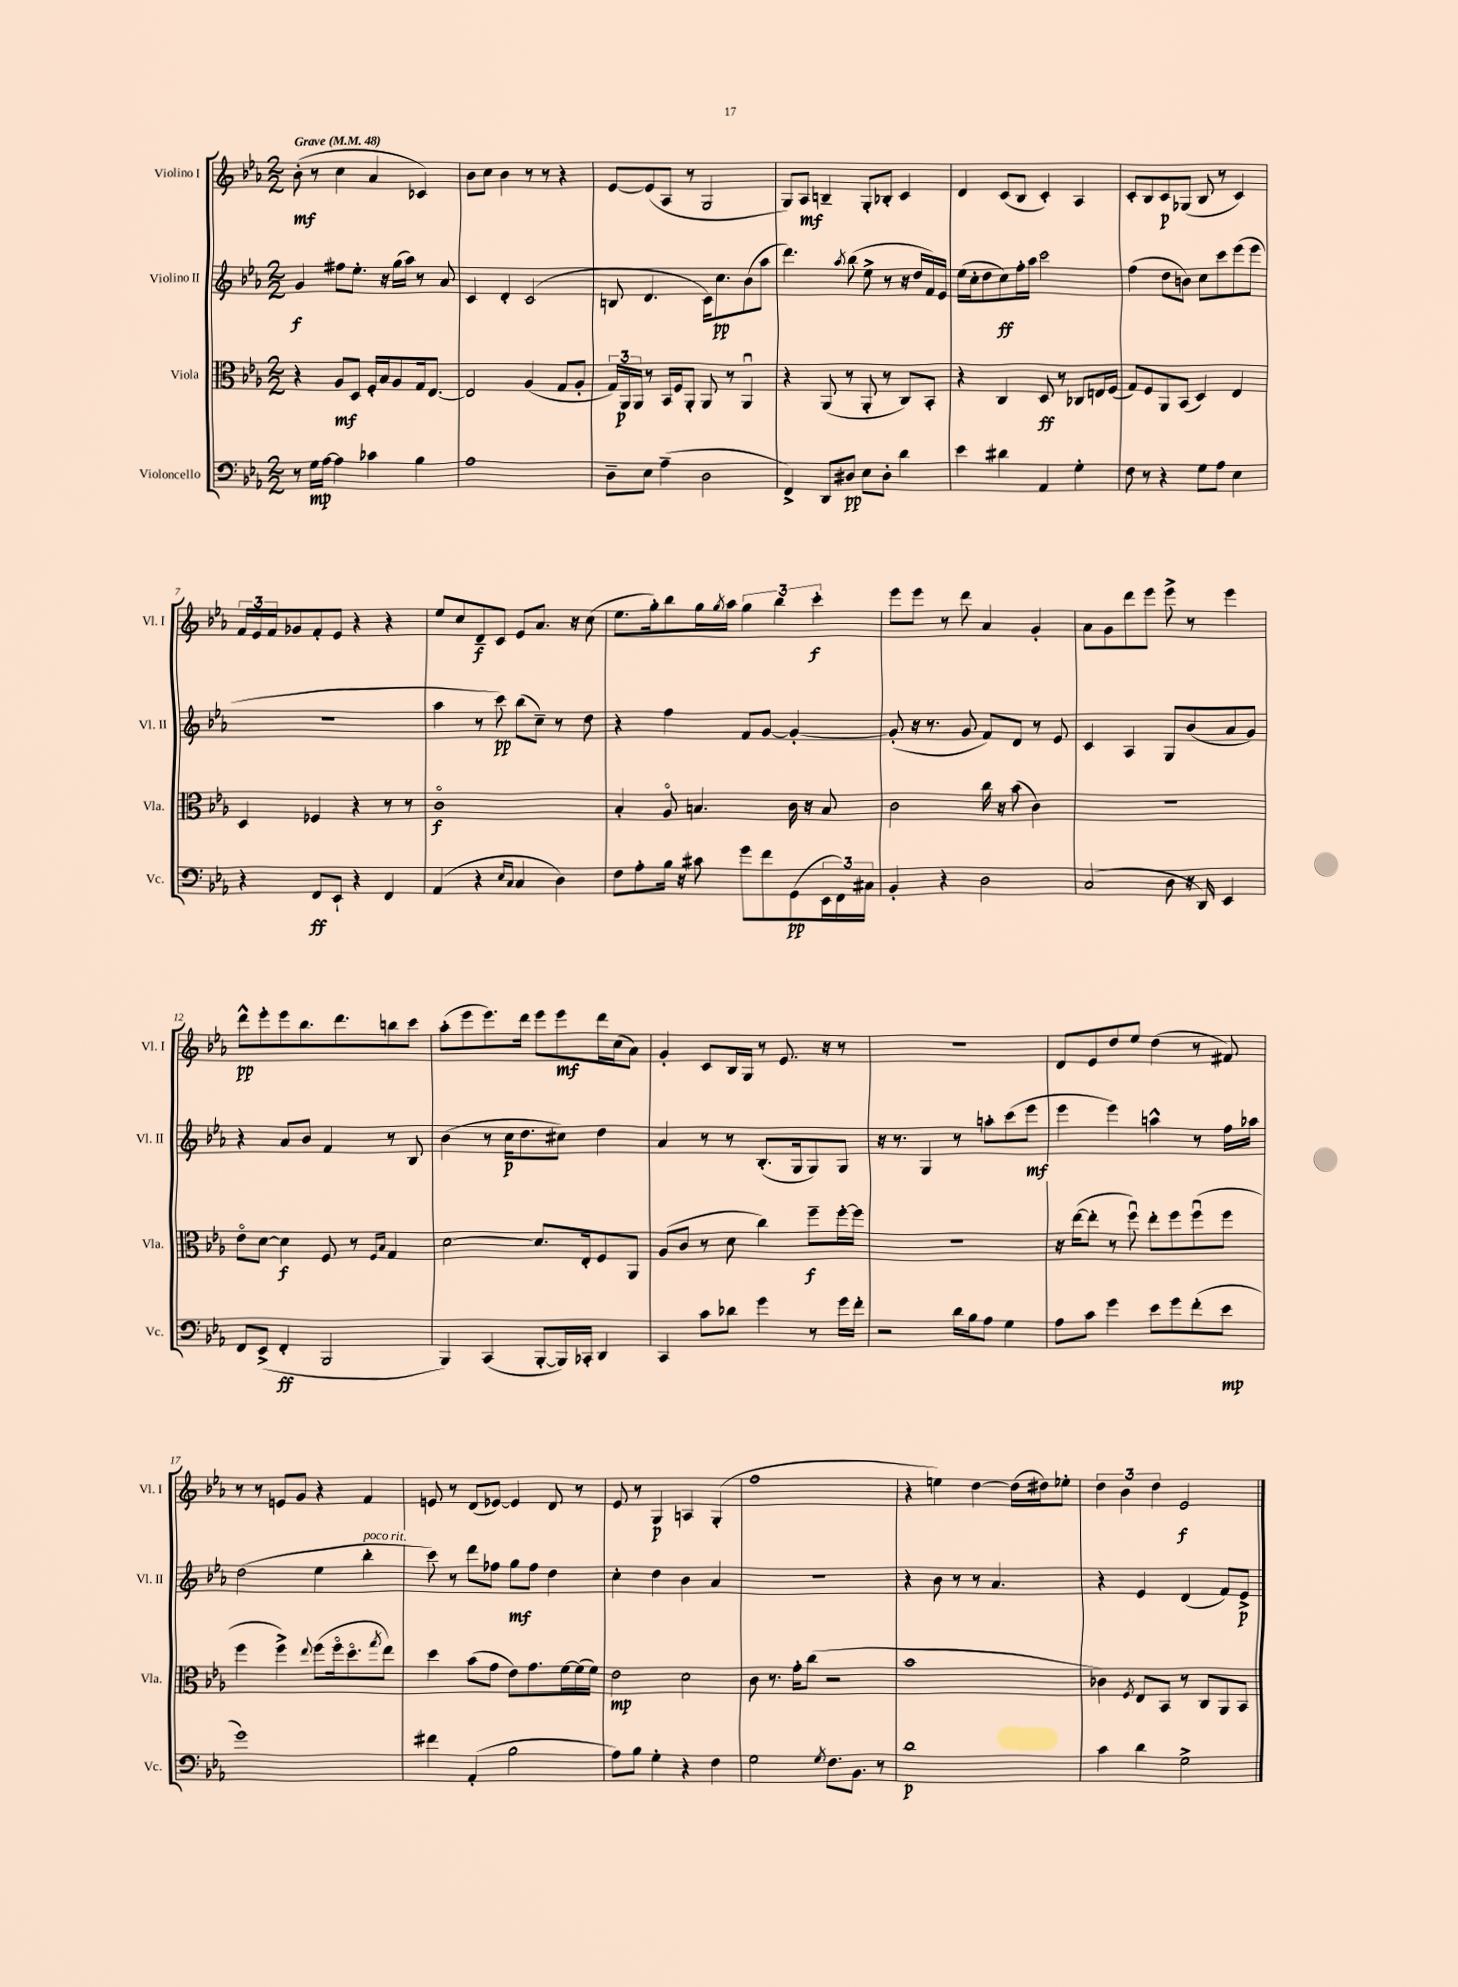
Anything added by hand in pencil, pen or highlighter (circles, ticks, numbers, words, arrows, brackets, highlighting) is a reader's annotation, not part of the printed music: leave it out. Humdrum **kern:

**kern	**kern	**kern	**kern
*staff4	*staff3	*staff2	*staff1
*clefF4	*clefC3	*clefG2	*clefG2
*k[b-e-a-]	*k[b-e-a-]	*k[b-e-a-]	*k[b-e-a-]
*M2/2	*M2/2	*M2/2	*M2/2
*MM48	*MM48	*MM48	*MM48
8r	4r	4g	(8b-'
16G	.	.	8r
[16A-	.	.	.
4A-]	8A-	8ff#	4cc
.	8D	8.ee-'	.
4c-	16F'	.	4a-
.	16B-	16r	.
.	8A-	(16gg	.
.	.	16aa-)	.
4B-	16G	8r	4c-)
.	[8.E-	.	.
.	.	8a-	.
=	=	=	=
1A-	2E-]	4c	8b-
.	.	.	8cc
.	.	4d'	4b-
.	(4A-	(2c	8r
.	.	.	8r
.	8G	.	4r
.	8A-'	.	.
=	=	=	=
8D~	24G)	8B	[8e-
.	24AA-	.	.
.	24AA-	.	.
8E-	8r	4.d	(8e-]
(4A-~	16BB-	.	8A-
.	16F	.	.
.	8AA-'	.	8r
2D	8AA-	16c)	2G
.	.	8.cc	.
.	8r	.	.
.	4AA-u	(8b-	.
.	.	8aa-	.
=	=	=	=
4FF^)	4r	4.ddd)	8G)
.	.	.	8A-
8DD	(8AA-	.	4B~
.	.	8qaa-	.
8D#	8r	(8bb-	.
8E-	8AA-'	8ee-^	8G'
8D#'	8r	8r	8B-'
4d	8C)	16r	4c
.	.	16dd	.
.	8BB-'	16f)	.
.	.	16e-	.
=	=	=	=
4e-	4r	(16ee-	4d
.	.	16cc'	.
.	.	8dd	.
4d#	4C	8cc)	(8c
.	.	16ff'	8B-
.	.	16aa-	.
4AA-	8D	2ccc	4c')
.	8r	.	.
4G'	8C-	.	4A-
.	16E	.	.
.	(16F	.	.
=	=	=	=
8F	8G)	(4ff	8c'
8r	8F	.	8B-
4r	8AA-	8dd	8c
.	(8BB-	8b)	(8G-
8G	4D)	8cc	8B-
8A-	.	8ccc	8r
4E-	4E-	(8eee-	4c)
.	.	8eee-	.
=	=	=	=
4r	4D	1r	24f
.	.	.	24e-
.	.	.	24f
.	.	.	8g-
8FF	4F-	.	8f'
8EE-`	.	.	8e-
4r	4r	.	4r
4FF	8r	.	4r
.	8r	.	.
=	=	=	=
(4AA-	1co	4aa-	8ee-
.	.	.	8cc
4r	.	8r	8d~
.	.	8ccc)	8c
16qqE-	.	.	.
16qqC	.	.	.
4C	.	(8bb-	8e-
.	.	8cc~)	8.a-
4D)	.	8r	.
.	.	.	16r
.	.	8dd	(8cc
=	=	=	=
8F	4B-'	4r	8.ee-
8A-'	.	.	.
.	.	.	16gg')
16B-	8A-o	4ff	8bb-
16r	.	.	.
8c#	4.B	.	16gg
.	.	.	8qgg
.	.	.	16aa-
8g	.	8f	6gg
8f	.	[8g	.
.	.	.	6bb-
(8GG	16c	4g'_	.
.	16r	.	.
.	.	.	6ccc'
24EE-	8B	.	.
24FF)	.	.	.
24C#	.	.	.
=	=	=	=
4BB-'	2c	(8g']	8eee-
.	.	16r	8eee-
.	.	8.r	.
4r	.	.	8r
.	.	8g	8ddd
2D	16cc	8f)	4a-
.	16r	.	.
.	(8b-	8d	.
.	4c)	8r	4g'
.	.	8e-	.
=	=	=	=
(2C	1r	4c	8a-
.	.	.	8g
.	.	4A-	8ddd
.	.	.	8eee-
8D	.	8G	8eee-^
16r	.	(8b-	8r
16DD)	.	.	.
4EE-	.	8a-	4eee-
.	.	8g)	.
=	=	=	=
8FF	8e-o	4r	8ddd^^
(8EE-^	[8d	.	8eee-'
4FF'	4d]	8a-	8eee-
.	.	8b-	8.bb-
2BBB-	8F	4f	.
.	.	.	8.ddd
.	8r	.	.
.	16qqF	.	.
.	16qqB-	.	.
.	4G	8r	8bb
.	.	8B-	8ccc
=	=	=	=
4BBB-)	[2d	(4b-	(8aa-'
.	.	.	8eee-
(4CC	.	8r	8.eee-)
.	.	16cc	.
.	.	8.dd	16ddd
[8BBB-'	8.d]	.	8eee-
16BBB-])	.	8cc#)	8eee-
16CC-'	16E-'	.	.
4DD	8F	4dd	16ddd
.	.	.	(16cc
.	8AA-	.	8a-)
=	=	=	=
4CC	(8A-	4a-	4g'
.	8c	.	.
8c	8r	8r	8c
8d-	8d	8r	16B-
.	.	.	16G
4g	4cc)	(8.B-'	8r
.	.	.	8.e-
.	.	16G	.
8r	8ff~	8G)	.
.	.	.	16r
16g	[16ff'	8G	8r
16f'	16ff]	.	.
=	=	=	=
2r	1r	16r	1r
.	.	8.r	.
.	.	4G	.
16d	.	8r	.
16B-	.	.	.
8A-	.	8aa'	.
4G	.	(8ccc	.
.	.	8eee-	.
=	=	=	=
8A-	16r	4eee-	8d
.	([16ee-	.	.
8c	8ee-']	.	8e-
4g	8r	4eee-)	8dd
.	8ffu)	.	8ee-
8e-	8ee-'	4aa^^	(4dd
8g	8ff	.	.
(8f'	(8ffu	8r	8r
8e-	8ff	16ff	8f#)
.	.	16aa-	.
=	=	=	=
1g)	4ff	(2dd	8r
.	.	.	8r
.	4ff^)	.	8e
.	.	.	8g
.	8qqee-	.	.
.	(8ff	4ee-	4r
.	16ffo	.	.
.	8.ddo	.	.
.	.	4bb-'	4f
.	8qgg	.	.
.	8ee-)	.	.
=	=	=	=
4f#	4dd	8ccc)	8e
.	.	8r	8r
(4AA-'	(8b-	8ddd	(8d
.	8g	8ff-	[8e-)
2B-	8e-)	8gg	4e-]
.	8.g	8ff-	.
.	.	4dd	8d
.	[16f	.	.
.	(16f]	.	8r
.	16f)	.	.
=	=	=	=
8A-)	2e-	4cc'	8e-
8B-	.	.	8r
4G'	.	4dd	4G
4r	2d	4b-	4A
4F	.	4a-	(4G'
=	=	=	=
2G	8c	1r	1ff
.	8.r	.	.
.	16g'	.	.
.	(8cc	.	.
8qG	.	.	.
8.F	2r	.	.
8.BB-	.	.	.
8r	.	.	.
=	=	=	=
1d	1b-	4r	4r
.	.	8b-	4ee)
.	.	8r	.
.	.	8r	[4dd
.	.	4.a-	.
.	.	.	(16dd]
.	.	.	16dd#)
.	.	.	8ee-'
=	=	=	=
4c	4c-)	4r	6dd
.	.	.	6b-
.	8qF	.	.
4d	8E-	4e-	.
.	.	.	6dd
.	8BB-	.	.
2G^	8r	(4d	2e-
.	8C	.	.
.	8AA-	8f)	.
.	8BB-	8e-^	.
==	==	==	==
*-	*-	*-	*-
